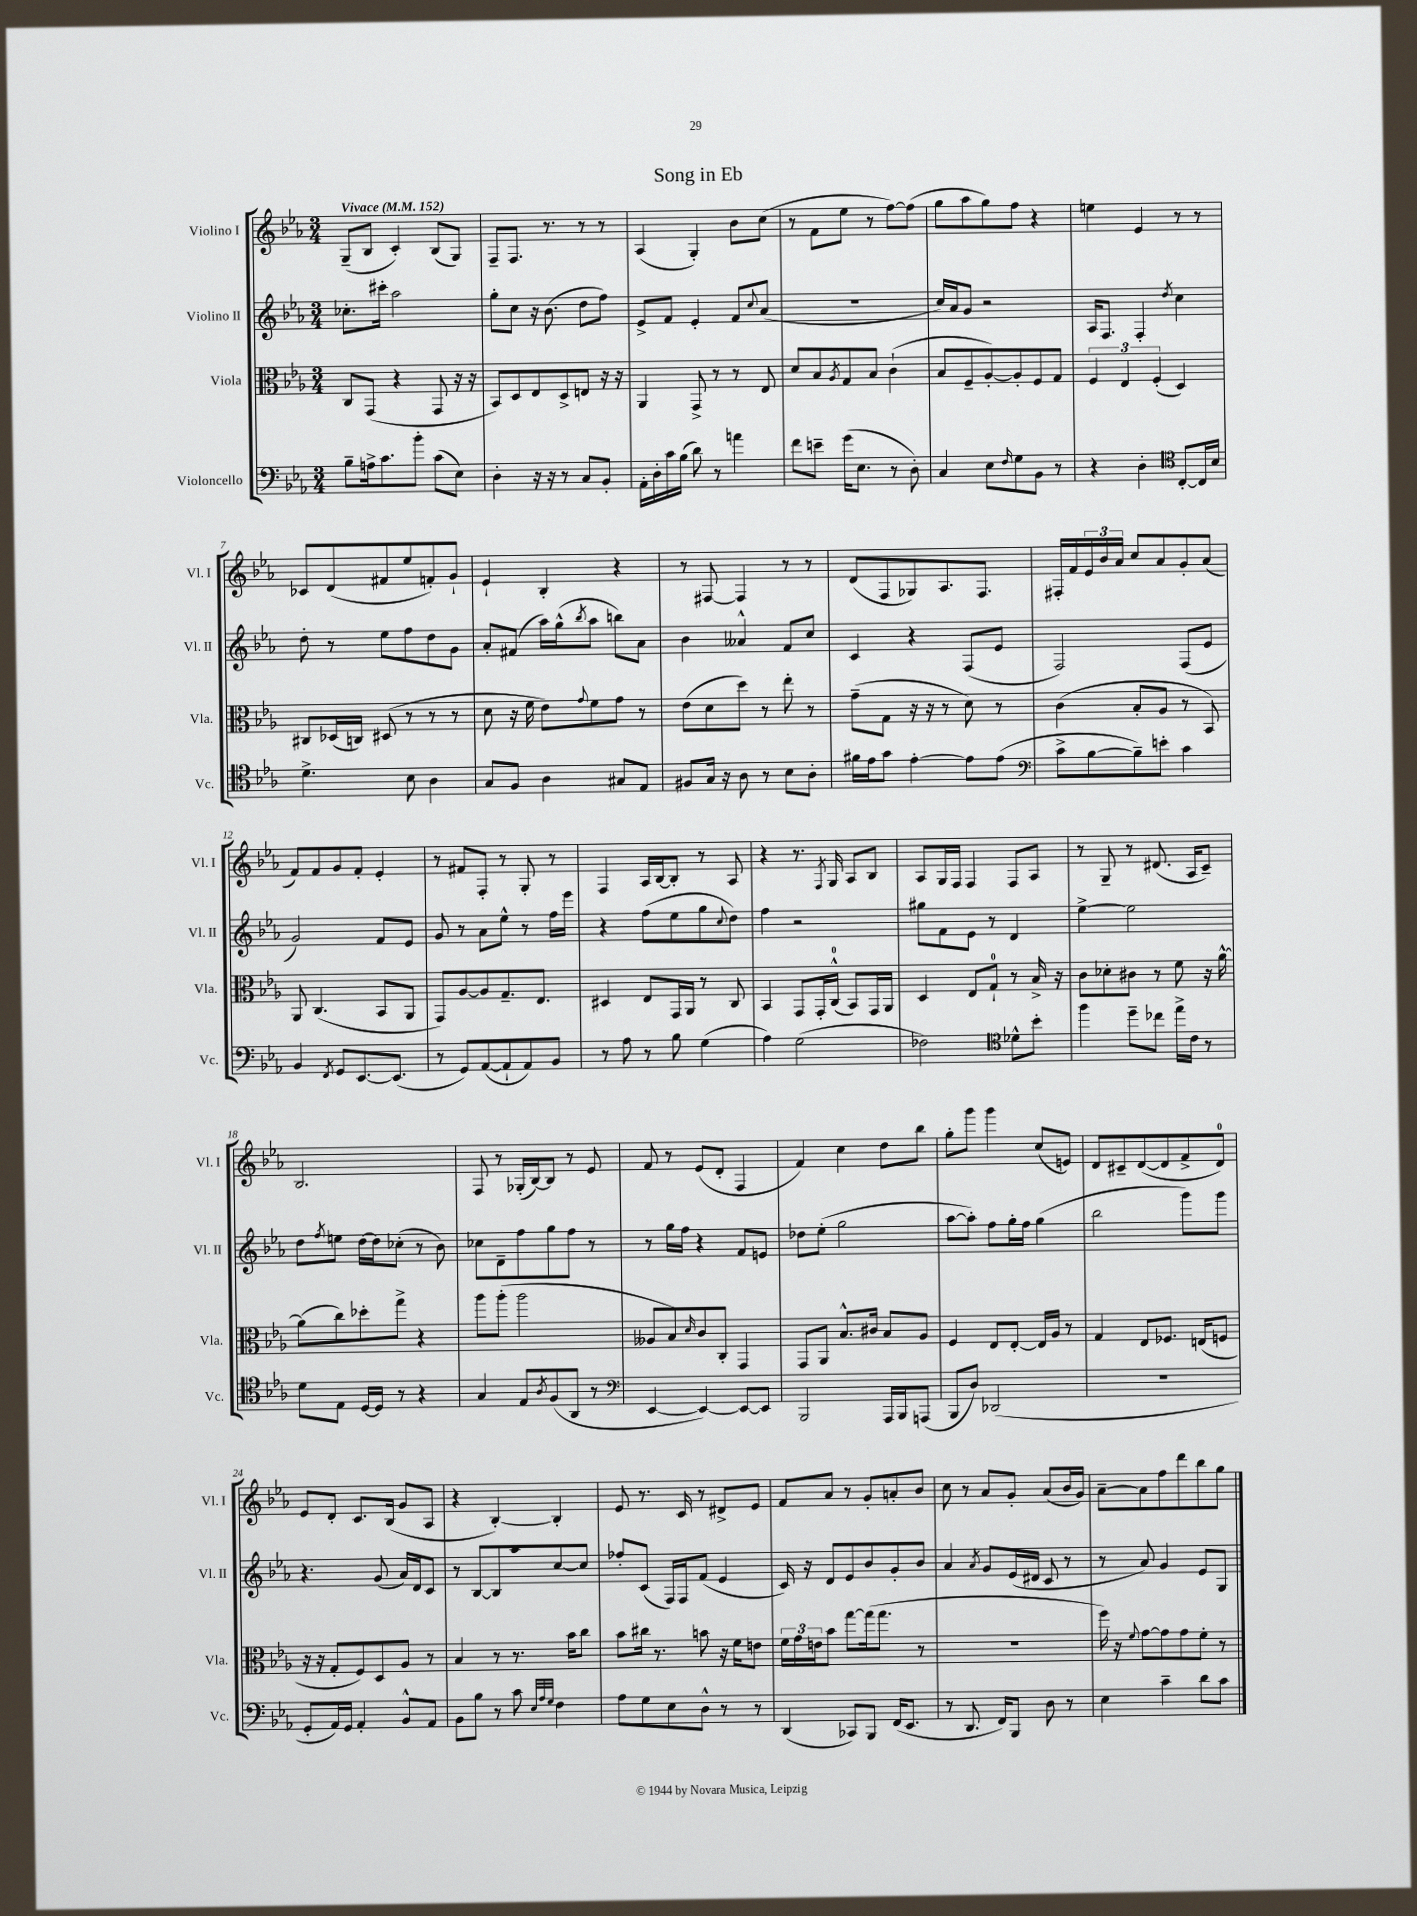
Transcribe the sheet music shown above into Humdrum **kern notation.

**kern	**kern	**kern	**kern
*part4	*part3	*part2	*part1
*staff4	*staff3	*staff2	*staff1
*I"Violoncello	*I"Viola	*I"Violino II	*I"Violino I
*I'Vc.	*I'Vla.	*I'Vl. II	*I'Vl. I
*clefF4	*clefC3	*clefG2	*clefG2
*k[b-e-a-]	*k[b-e-a-]	*k[b-e-a-]	*k[b-e-a-]
*M3/4	*M3/4	*M3/4	*M3/4
*MM152	*MM152	*MM152	*MM152
=1	=1	=1	=1
!	!	!	!LO:TX:a:B:t=Vivace
8B-~\L	8C/L	8.cc-X'\L	(8G~/L
16An^\k	(8GG/J	.	8B-/J
8.c\	.	16ccc#X'\Jk	.
.	4r	2aa-\	4c'/)
8b-'\J	.	.	.
(8c\L	8GG/	.	(8B-/L
8E-\J)	16r	.	8G/J)
.	16r	.	.
=2	=2	=2	=2
4D'\	8BB-/L)	8gg'\L	8F~/L
.	8D/	8cc\J	8.F/J
16r	8E-/	16r	.
16r	.	(8.b-\	8.r
8r	8D^/	.	.
8C/L	8En/J	8dd\L	8r
8BB-'/J	16r	8ff\J)	8r
.	16r	.	.
=3	=3	=3	=3
16AA-'\LL	4AA-/	8e-^/L	(4A-/
16D'\	.	.	.
16c\	.	8f/J	.
(16B-\JJ	.	.	.
8d\)	8GG^/	4e-'/	4G'/)
8r	8r	.	.
4an\	8r	8f/L	8b-\L
.	.	8qqcc/	.
.	8E-/	(8a-/J	(8cc\J
=4	=4	=4	=4
8f\L	8d/L	2.r	8r
8en~\J	8B-/	.	8f\L
.	8qA-/	.	.
(16g\KL	8G/	.	8ee-\J
8.E-\J	.	.	.
.	8B-/J	.	8r
8r	(4c`\	.	[8ff\L)
8D'\)	.	.	(8ff\J]
=5	=5	=5	=5
4C/	8B-/L	16cc/LL)	8gg\L
.	.	16a-/J	.
.	8F~/	8g/J	8aa-\
8E-\L	[8A-'/)	2r	8gg\)
16qqF/	.	.	.
8G\	8A-'/]	.	8ff\J
8BB-\J	8F/	.	4r
8r	8G/J	.	.
=6	=6	=6	=6
4r	6F/	16A-/KL	4een\
.	.	8.F/J	.
.	6E-/	.	.
4D'\	.	4F'/	4e-/
.	(6F'/	.	.
*clefC4	*	*	*
.	.	8qdd/	.
[8C'/L	4D/)	4cc\	8r
16C/L]	.	.	8r
16B-/JJ	.	.	.
!!LO:LB:g=z
=7	=7	=7	=7
4.d^\	8C#X/L	8dd'\	8c-X/L
.	(16D-X/L	8r	(8d/
.	16Cn/JJ)	.	.
.	(8D#X/	8ee-\L	8f#X/
8B-\	8r	8ff\	8ee-/
4A-\	8r	8dd\	8fn'/)
.	8r	8g\J	8g`/J
=8	=8	=8	=8
8G/L	8d\	8a-'/L	4e-`/
8F/J	16r	(8f#X/J	.
.	16f\	.	.
4A-\	8e-\L)	16aa-\LL)	4B-'/
.	.	(16gg^^\J	.
.	8qqg/	8qbb-/	.
.	8f\	8aa-\J	.
8G#X/L	8g\J	8bbn\L)	4r
8E-/J	8r	8a-\J	.
=9	=9	=9	=9
8F#X/L	(8e-\L	4b-\	8r
16G/Jk	8d\	.	[8F#X/
16r	.	.	.
8A-\	8dd\J)	4a--X^^/	4F#/]
8r	8r	.	.
8B-\L	8ee-'\	8f/L	8r
8A-'\J	8r	8cc/J	8r
=10	=10	=10	=10
16f#X\LL	(8g~\L	4c/	(8d/L
16e-\J	.	.	.
8g\J	8G\J	.	8F/
[4e-'\	16r	4r	8G-X/)
.	16r	.	.
.	8r	.	8.A-/
8e-\L]	8d\)	(8F/L	.
.	.	.	8.F/J
(8e-\J	8r	8e-/J	.
=11	=11	=11	=11
*clefF4	*	*	*
8c^\L	(4c\	2F/)	16F#X'/LL
.	.	.	16f/
[8B-\	.	.	24e-/
.	.	.	24b-/
.	.	.	24a-/JJ
8B-~\])	8B-'/L	.	8cc/L
8en'\J	8A-/J	.	8a-/
4c\	8r	(8F/L	8g'/
.	8BB-/)	8e-/J	(8a-/J
!!LO:LB:g=z
=12	=12	=12	=12
4BB-/	8AA-/	2g/)	8f/L)
.	(4.C/	.	8f/
8qFF/	.	.	.
8GG/L	.	.	8g/
[8.EE-/	.	.	8f'/J
.	8BB-/L	8f/L	4e-'/
(8.EE-/J]	.	.	.
.	8AA-/J	8e-/J	.
=13	=13	=13	=13
8r	8GG/L)	8g/	8r
8GG/L)	[8A-/	8r	8f#X/L
([8AA-/	8A-/]	8a-\L	8F'/J
8AA-`/]	8.G~/	8ee-^^\J	8r
8AA-/)	.	8r	8G'/
.	8.E-/J	.	.
8BB-/J	.	16ff\LL	8r
.	.	16eee-\JJ	.
=14	=14	=14	=14
8r	4D#X/	4r	4F/
8A-\	.	.	.
8r	8E-/L	(8ff\L	16A-/LL
.	.	.	[16B-/J
8B-\	16GG/L	8ee-\	8B-'/J]
.	16AA-/JJ	.	.
(4G\	8r	8gg\	8r
.	.	8qqcc/	.
.	8C/	8dd\J)	8A-/
=15	=15	=15	=15
4A-\)	4BB-/	4ff\	4r
(2G\	8GG/L	2r	8.r
.	16GG'/L	.	.
.	.	.	8qF/
.	(16C^^/JJ	.	16G/
.	8BB-/L)	.	8A-/L
.	16GG/L	.	8B-/J
.	16AA-/JJ	.	.
=16	=16	=16	=16
2F-X\)	4D/	8gg#X\L	8A-/L
.	.	8f\	16G/L
.	.	.	16F/JJ
.	8E-/L	8e-\J	4F/
.	8G`/J	8r	.
*clefC4	*	*	*
8d-X^^\L	8r	4d/	8F/L
8b-'\J	16B-^/	.	8A-/J
.	16r	.	.
=17	=17	=17	=17
4ff\	8c\L	[4ee-^\	8r
.	8d-X'\	.	8G~/
8dd~\L	8c#X\J	2ee-\]	8r
8cc-X\J	8r	.	(8.d#X/
16ee-^\LL	8f\	.	.
16c\JJ	.	.	16A-/KL
8r	16r	.	8c~/J)
.	[16a-^^\	.	.
!!LO:LB:g=z
=18	=18	=18	=18
8d\L	(8a-\L]	8dd\L	2.B-/
.	.	8qff/	.
8E-\J	8cc\)	8een\J	.
[16D/LL	8dd-X'\	[16dd\LL	.
16D/JJ]	.	16dd\J]	.
8r	8gg^\J	(8cc-X'\J	.
4r	4r	8r	.
.	.	8b-\)	.
=19	=19	=19	=19
4G/	8aa-\L	8cc-X\L	8F/
.	(8aa-'\J	8d~\	8r
8E-/L	2aa-\	8ff\	(16G-X'/LL
.	.	.	[16B-/J)
8qA-/	.	.	.
(8F/	.	8gg\	8B-/J]
8AA-/J	.	8ff\J	8r
8r	.	8r	8e-/
=20	=20	=20	=20
*clefF4	*	*	*
[4EE-/	8A--X/L	8r	8f/
.	8B-/)	16gg\LL	8r
.	.	16ff\JJ	.
.	16qqd/	.	.
4EE-/_)	8c/	4r	(8e-/L
.	8C'/J	.	8d'/J
8EE-/L_	4GG/	8f/L	4F/
8EE-/J]	.	8en/J	.
=21	=21	=21	=21
2BBB-/	8GG/L	8dd-X\L	4f/)
.	8AA-/J	(8ee-'\J	.
.	8.B-^^/L	2gg\	4cc\
.	16c#X/Jk	.	.
16AAA-/LL	8B-/L	.	8dd\L
16BBB-/J	.	.	.
(8AAAn/J	8A-/J	.	8bb-\J
=22	=22	=22	=22
8BBB-/L	4F/	[8aa-\L	8gg'\L
8D/J)	.	8aa-'\J])	8ggg\J
(2DD-X/	8E-/L	8ff\L	4ggg\
.	[8E-'/J	16gg'\L	.
.	.	16ff\JJ	.
.	16E-/LL]	(4gg\	(8cc/L
.	16A-/JJ	.	.
.	8r	.	8en/J)
=23	=23	=23	=23
2.r	4G/	2bb-\	8d/L
.	.	.	8c#X~/
.	8E-/L	.	([8d/
.	8.F-X/J	.	8d/]
.	.	8ggg\L)	8f^/
.	(16En/KL	.	.
.	8Fn/J	8ggg\J	8d/J)
!!LO:LB:g=z
=24	=24	=24	=24
8GG'/L	16r	4.r	8e-/L
.	16r	.	.
16AA-/L)	8G'/L	.	8d'/J
16GG/JJ	.	.	.
4AA-'/	8F/)	.	8.c/L
.	8D/	(8g/	.
.	.	.	(16B-/Jk
8BB-^^/L	8A-/J	16a-/LL)	8g/L
.	.	16d/J	.
8AA-/J	8r	8c/J	8A-/J
=25	=25	=25	=25
8BB-\L	4B-/	8r	4r
8B-\J	.	[8B-/L	.
8r	8r	8B-/]	[4B-'/)
8c\	8.r	8aa-/	.
32qqE-/LLL	.	.	.
32qqA-/	.	.	.
32qqG/JJJ	.	.	.
4F\	.	[8cc/	4B-'/]
.	16b-\KL	.	.
.	8cc\J	8cc/J]	.
=26	=26	=26	=26
8A-\L	8b-\L	8ff-X'/L	8e-/
8G\	16cc#X\Jk	(8c/J	8.r
.	8.r	.	.
8E-\	.	16F/LL)	.
.	.	16F/J	16c/
8D^^\J	8bn\	(8f/J	8r
8r	16r	4e-/	8d#X^/L
.	16f\KL	.	.
8r	8en\J	.	8e-/J
=27	=27	=27	=27
(4DD/	24f\LL	16c/)	8f/L
.	24g\	.	.
.	.	16r	.
.	24en\J	.	.
.	8b-\J	8d/L	8a-/J
8CC-X/L)	[8gg\L	8e-/	8r
8BBB-/J	(16gg\k]	8b-/	8g'/L
.	8.gg\J	.	.
(16FF/KL	.	8g'/	8an'/
8.EE-/J	.	.	.
.	8r	8b-/J	8b-/J
=28	=28	=28	=28
8r	2.r	4a-/	8cc\
8.DD/	.	.	8r
.	.	8qa-/	.
.	.	8g/L	8a-/L
16FF/KL)	.	.	.
8BBB-/J	.	(16e-/L	8g'/J
.	.	16d#X/JJ	.
8D\	.	8c/	(8a-/L
8r	.	8r	16b-/L
.	.	.	16g/JJ)
=29	=29	=29	=29
4E-\	16ff\)	8r	[8a-~\L
.	16r	.	.
.	8qqf/	.	.
.	[8g\L	8a-/)	8a-\]
4c~\	8g\]	4g/	8ff\
.	8g\	.	8ddd\
8d\L	8f'\J	8e-/L	8bb-\
8c\J	8r	8G/J	8gg\J
==	==	==	==
*-	*-	*-	*-
